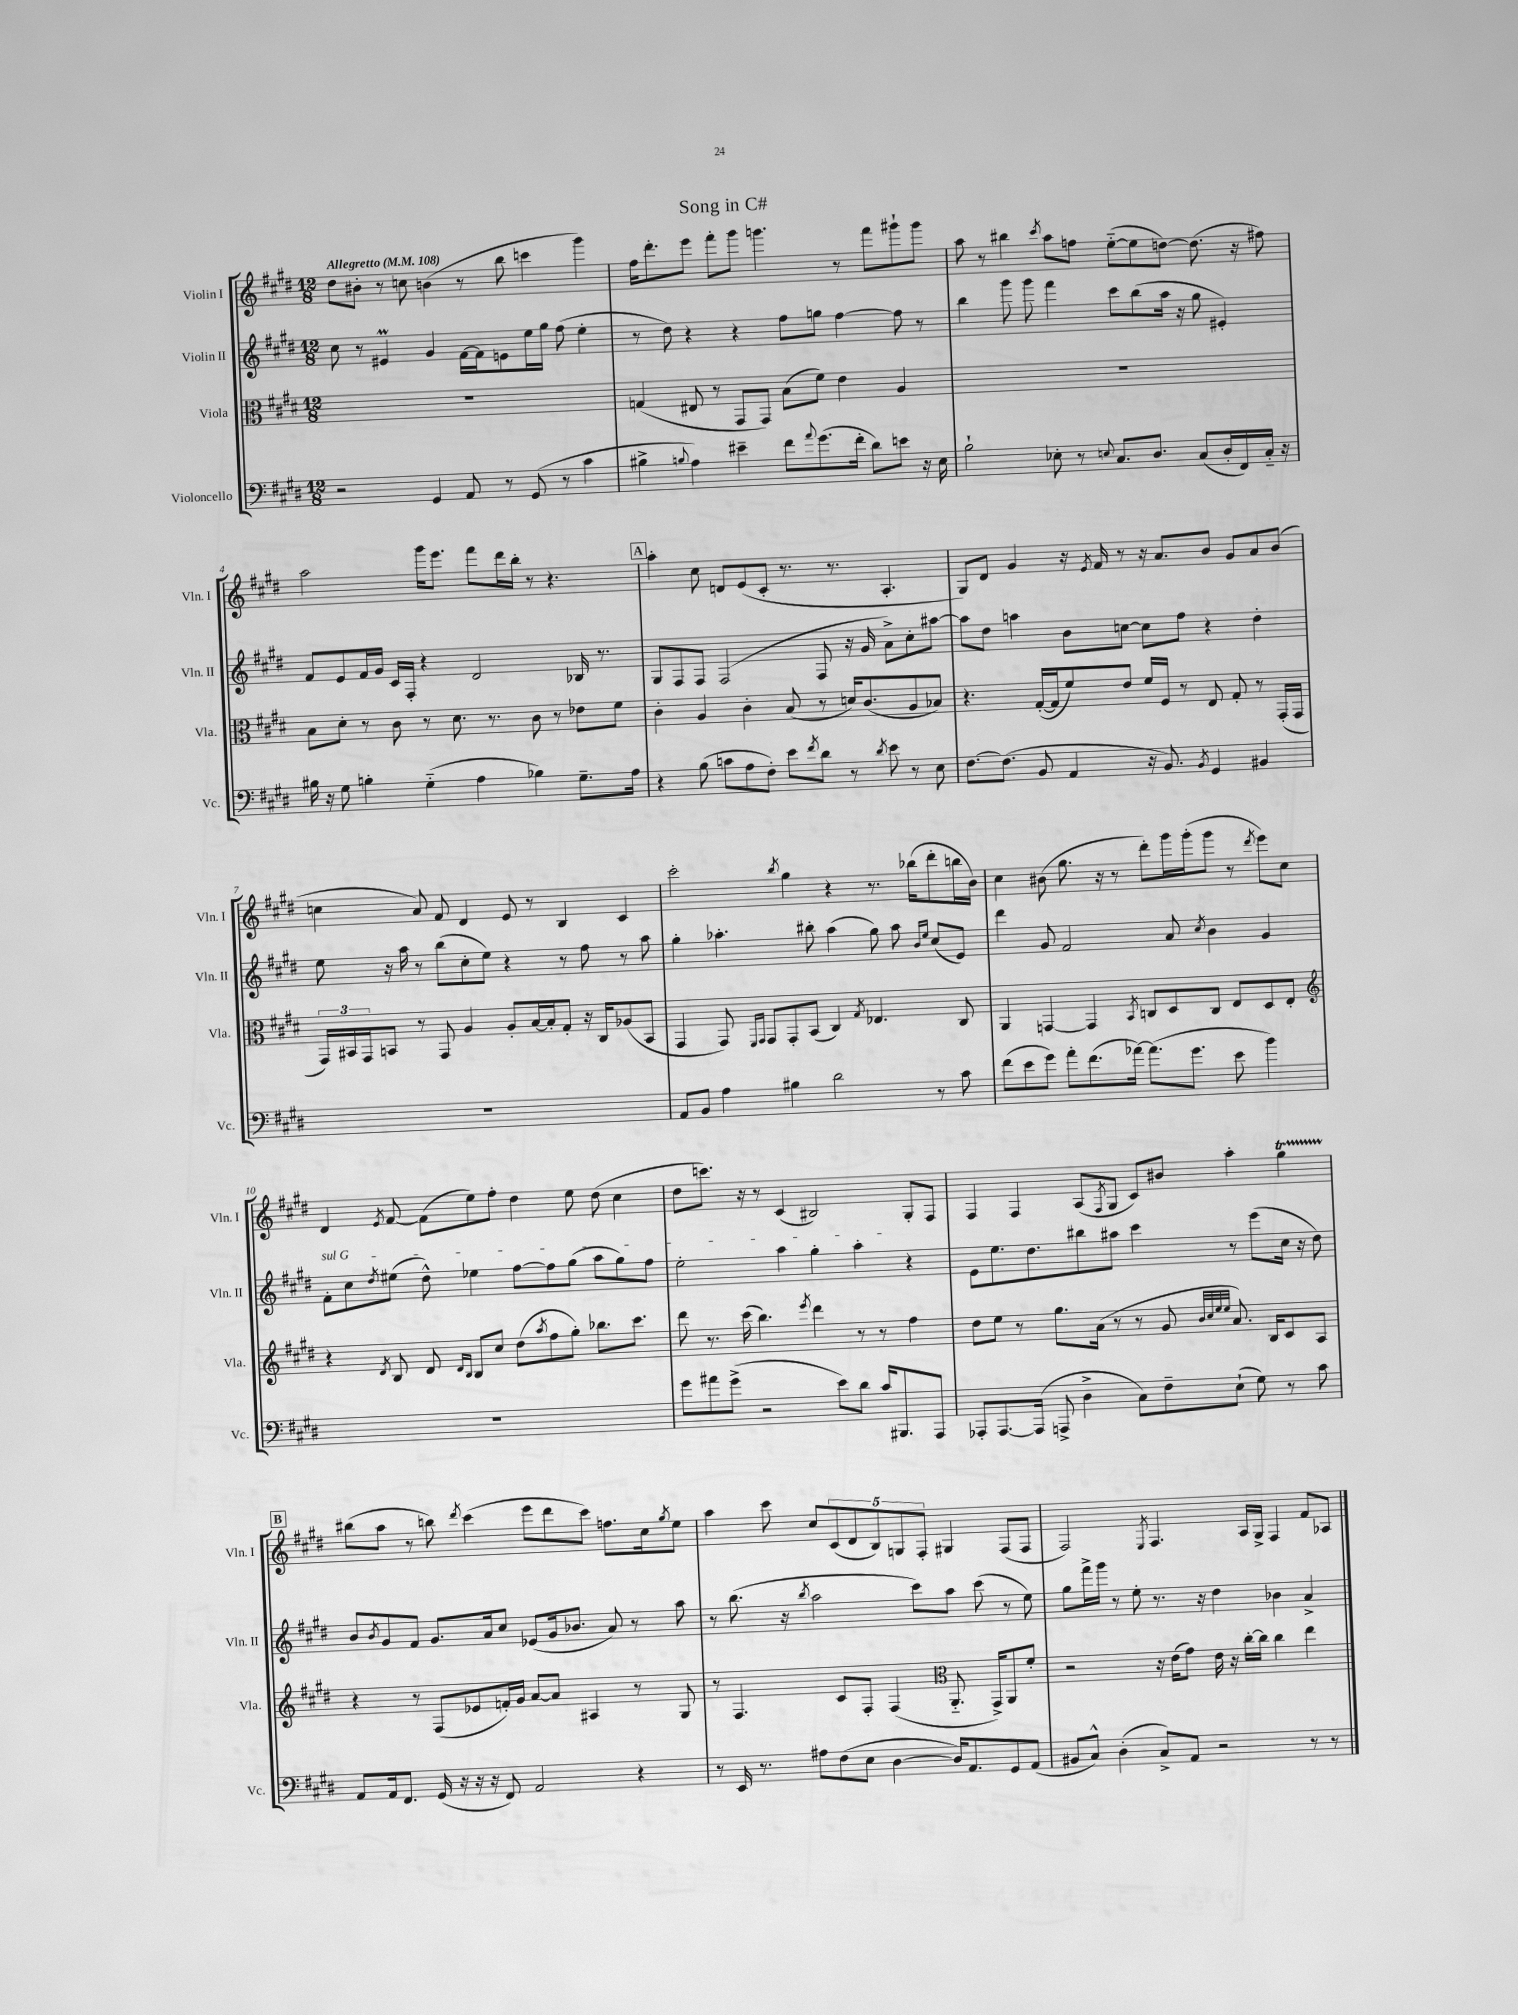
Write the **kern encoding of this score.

**kern	**kern	**kern	**kern
*part4	*part3	*part2	*part1
*staff4	*staff3	*staff2	*staff1
*I"Violoncello	*I"Viola	*I"Violin II	*I"Violin I
*I'Vc.	*I'Vla.	*I'Vln. II	*I'Vln. I
*clefF4	*clefC3	*clefG2	*clefG2
*k[f#c#g#d#]	*k[f#c#g#d#]	*k[f#c#g#d#]	*k[f#c#g#d#]
*M12/8	*M12/8	*M12/8	*M12/8
*MM108	*MM108	*MM108	*MM108
=1	=1	=1	=1
!	!	!	!LO:TX:a:B:t=Allegretto
2r	1.r	8cc#\	8dd#\L
.	.	8r	8b#X'\J
.	.	4e#Xm/	8r
.	.	.	8ccn\
4GG#/	.	4g#/	(4bn\
8AA/	.	[16f#\LL	8r
.	.	16f#\J]	.
8r	.	8en\	8bb\
(8GG#/	.	16ee\L	4cccn\
.	.	16gg#\JJ	.
8r	.	(8ff#\	.
4c#\	.	4ee'\	4ggg#\)
=2	=2	=2	=2
4B#X^\	(4Gn/	8r	16ff#\KL
.	.	.	8.ddd#'\
.	.	8dd#\)	.
8qqBn/	.	.	.
4A\)	8E#X/	4r	8eee\J
.	8r	.	8fff#'\L
4e#X~\	8GG#/L	4r	8ggg#\J
.	8GG#/J)	.	4.gggn\
8f#\L	(8B\L	8ff#\L	.
8qqa/	.	.	.
(8.g#\	8f#\J)	8ggn\J	.
.	4e\	[4ff#\	8r
16f#'\Jk	.	.	.
8d#\L)	.	.	8fff#\L
8en\J	4A/	8ff#\]	8ggg#X`\
16r	.	8r	8ggg#\J
16E\	.	.	.
=3	=3	=3	=3
2B`\	1.r	4bb\	8aa\
.	.	.	8r
.	.	8ggg#\	4bb#X\
.	.	8ggg#\	.
.	.	.	8qccc#/
8E-X'\	.	4fff#\	8aa\L
8r	.	.	8ffn\J
8qqEn/	.	.	.
8.C#/L	.	8ccc#\L	([8ee\L
.	.	(8bb\	8ee\]
8.D#/J	.	.	.
.	.	16aa\Jk	[8ddn\J)
.	.	16r	.
(8C#/L	.	8gg#\	(8.dd\]
16D#'/L	.	4e#X'/)	.
16FF#/)	.	.	16r
16C#/JJ	.	.	8ff#X\)
16r	.	.	.
!!LO:LB:g=z
=4	=4	=4	=4
16B#X\	8B\L	8f#/L	2aa\
16r	.	.	.
8G#\	8d#'\J	8e/	.
4Bn'\	8r	16f#/L	.
.	.	16g#/JJ	.
.	8c#\	16c#/LL	.
.	.	16F#'/JJ	.
(4G#\	8r	4r	16ggg#\KL
.	.	.	8.eee\J
.	8.d#\	.	.
4A\	.	2d#/	8fff#\L
.	8.r	.	.
.	.	.	16ddd#\L
.	.	.	16bb'\JJ
4B-X\)	8c#\	.	8r
.	8r	.	4.r
8.G#~\L	8e-X\L	16B-X/	.
.	.	8.r	.
.	8f#\J	.	.
16A\Jk	.	.	.
!!LO:REH:place=s1:t=A
=5	=5	=5	=5
4r	4c#'\	8G#/L	4aa'\
.	.	8F#/	.
(8B\	4A/	8F#/J	8cc#\
8cn\L	.	(2F#/	8dn/L
8A\	4c#'\	.	(8e/
8F#'\J)	.	.	8c#'/J
8e\L	(8B/	.	8.r
8qf#/	.	.	.
8d#\J	8r	8F#/	.
.	.	.	8.r
8r	16dn/KL)	16r	.
.	(8.c#/	16g#/	.
8qd#/	.	.	.
8e\	.	8a^\L)	4.A'/
8r	8A/	8cc#'\	.
8E\	8B-X/J)	[8aa#X\J	.
=6	=6	=6	=6
[8.F#\L	4.r	8aa#\L]	8G#/L)
.	.	8dd#\J	8d#/J
(8.F#\J]	.	.	.
.	.	4aan\	4g#/
8BB/	([16G#'/LL	.	.
.	16G#/J]	.	.
4AA/	8f#/)	8b\L	16r
.	.	.	8qe/
.	.	.	16f#/
.	8e/J	[8ccn\J	8r
16r	16f#/LL	8cc\L]	16r
8.BB/)	16F#/JJ	.	8.a/L
.	8r	8ff#\J	.
8qBB/	.	.	.
4GG#/	8E/	4r	8b/J
.	8G#'/	.	8g#/L
4BB#X/	8r	4dd#'\	8a/
.	(16GG#'/LL	.	(8b/J
.	16GG#/JJ	.	.
!!LO:LB:g=z
=7	=7	=7	=7
1.r	24GG#/LL)	8ee\	4ccn\
.	24BB#X/	.	.
.	24GG#/J	.	.
.	8BBn/J	16r	.
.	.	16aa\	.
.	8r	8r	8a/)
.	8GG#/	(8bb\L	8f#/
.	4A/	8cc#'\	4d#/
.	.	8ee\J)	.
.	8A'/L	4r	8e/
.	[16B/L	.	8r
.	16B'/J]	.	.
.	8G#'/J	8r	4B/
.	16r	8ff#\	.
.	16C#/KL	.	.
.	(8A-X/	8r	4c#/
.	8BB/J	8aa\	.
=8	=8	=8	=8
8AA/L	4GG#/	4gg#'\	2ccc#'\
8BB/J	.	.	.
4A\	8GG#/)	4.aa-X'\	.
.	16qqFF#/LL	.	.
.	16qqGG#/JJ	.	.
.	8GG#/L	.	.
.	.	.	8qbb/
4B#X\	8GG#'/	.	4gg#\
.	(8BB/J	8bb#X'\	.
2d#\	4C#/)	(4aa-\	4r
.	8qG#/	.	.
.	4.E-X/	8gg#\)	8.r
.	.	8aa-\	.
.	.	.	(16bb-X\KL
.	.	16qqb/LL	.
.	.	16qqee/JJ	.
8r	.	(8cc#/L	8ddd#'\
8c#\	8C#/	8e/J)	16bbn\L
.	.	.	16b\JJ)
=9	=9	=9	=9
(8f#\L	4AA/	4ddd#\	4cc#\
8e\	.	.	.
8g#\J)	[4GGn/	8g#/	(8b#X\
8a'\L	.	2f#/	8.gg#\
(8.f#\	4GG/]	.	.
.	.	.	16r
.	.	.	8r
[16a-X\Jk)	.	.	.
.	8qBB/	.	.
(8.a-\L]	8Cn/L	.	8ddd#'\L)
.	8D#/	8a/	16ggg#\L
8.g#\J	.	.	(16ggg#'\J
.	.	8qcc#/	.
.	8C/J	4b\	8ggg#\J
8e\	8E/L	.	8r
.	.	.	8qddd#/
4b\)	8D#/	4g#/	8eee\L)
.	8E'/J	.	8cc#\J
!!LO:LB:g=z
=10	=10	=10	=10
*	*clefG2	*	*
!	!	!LO:TX:a:i:t=sul G	!
1.r	4r	8f#'\L	4d#/
.	.	8cc#\	.
.	8qd#/	8qdd#/	8qe/
.	8B/	(8ee#X\J	[8f#/
.	8d#/	8dd#^^\)	(8f#\L]
.	16qqd#/LL	.	.
.	16qqB/JJ	.	.
.	8B/L	4ee-X\	8ee\)
.	8cc#/J	.	8ff#'\J
.	(8dd#\L	[8ff#\L	4dd#\
.	8qaa/	.	.
.	8ff#\	8ff#\]	.
.	8gg#'\J)	(8gg#\J	8ee\
.	8.bb-X\L	8aa\L	(8dd#\
.	.	8gg#\)	4cc#\
.	8.ccc#\J	.	.
.	.	8ff#\J	.
=11	=11	=11	=11
8g#\L	8ddd#\	2ee'\	8dd#\L
8a#X\	8.r	.	8.cccn\J)
(8g#^\J	.	.	.
.	(16ccc#\	.	16r
2r	4.bb\)	.	8r
.	.	4aa\	(4c#/
.	8qeee/	.	.
.	4ddd#\	4gg#'\	2B#X/)
8e\L)	.	.	.
8d#\J	8r	4aa'\	.
16c#/KL	8r	.	.
8.BBB#X/	.	.	.
.	4ff#\	4r	8G#'/L
8AAA/J	.	.	8F#/J
=12	=12	=12	=12
8AAA-X'/L	8dd#\L	8e\L	4F#/
[8.AAA-/	8ee\J	8.ee\	.
.	8r	.	4F#/
(16AAA-/Jk]	.	8.dd#\	.
8AAAn^/	8.gg#\L	.	.
4D#^\	.	8bb#X\	(8A/L
.	(16a\Jk	.	.
.	.	.	8qF#/
.	8r	8aa#X\J	8G#/J
8C#\L)	8r	4ccc#\	8c#/L)
8F#~\	8g#/	.	8b#X/J
.	32qqb/LLL	.	.
.	32qqcc#/	.	.
.	32qqee/	.	.
.	32qqee/JJJ	.	.
(8E`\J	8.a/)	8r	4aa'\
8G#\)	.	(8eee\L	.
.	16B/KL	.	.
8r	8c#/	16cc#\Jk	4gg#t\
.	.	16r	.
8c#\	8A/J	8dd#\)	.
!!LO:LB:g=z
!!LO:REH:place=s1:t=B
=13	=13	=13	=13
8AA/L	4r	8b/L	(8bb#X\L
.	.	8qb/	.
16AA/k	.	8g#/	8aa\J
8.FF#/J	.	.	.
.	8r	8f#/J	8r
(16GG#/	(8F#/L	8.g#/L	8bbn\)
16r	.	.	.
.	.	.	8qddd#/
16r	8e-X/	.	(4ccc#\
16r	.	16a/k	.
8FF#/)	16fn'/L)	8cc#/J	.
.	16g#/JJ	.	.
2AA/	[8a/L	(8e-X/L	8eee\L
.	8a/J]	16g#/k	8ddd#\
.	.	8.b-X/J	.
.	4A#X/	.	8ccc#\J)
.	.	8a/)	8.ffn\L
4r	8r	8r	.
.	.	.	16cc#\k
.	.	.	8qgg#/
.	8G#/	8aa\	8ee\J
=14	=14	=14	=14
8r	8r	8r	4aa\
16EE/	4.F#/	(8.bb\	.
8.r	.	.	.
.	.	.	8ccc#\
.	.	16r	.
.	.	8qbb/	.
8A#X\L	.	2aa\	8cc#/L
(8F#\	8c#/L	.	(10c#/
.	.	.	10d#/
8E\J	8F#'/J	.	.
.	.	.	10B/)
[4D#\	(4F#/	.	.
.	.	.	10Gn/
.	.	8ccc#\L)	.
.	.	.	10F#'/J
*	*clefC3	*	*
16D#/KL])	8.AA/	8aa\J	4G#X/
8.AA/	.	.	.
.	.	(8ccc#\	.
.	16GG#^/KL)	.	.
8GG#/	8AA/	8r	(8F#/L
(8AA/J	8f#'/J	8ee\)	8F#/J
=15	=15	=15	=15
8BB#X/L	2r	8gg#\L	2F#/)
8C#^^/J)	.	16fff#^\L	.
.	.	16ggg#\JJ	.
(4D#'\	.	8r	.
.	.	8ee'\	.
.	.	.	8qE/
8C#^/L)	16r	8.r	4.F#/
.	(16e\KL	.	.
8AA/J	8g#\J)	.	.
.	.	16r	.
2r	16e\	4dd#\	.
.	16r	.	.
.	[16cc#'\LL	.	16A/LL
.	16cc#\JJ]	.	16G#^/JJ
.	4cc#\	4b-X\	4F#/
8r	4ee\	4a^/	8f#/L
8r	.	.	8A-X/J
==	==	==	==
*-	*-	*-	*-
